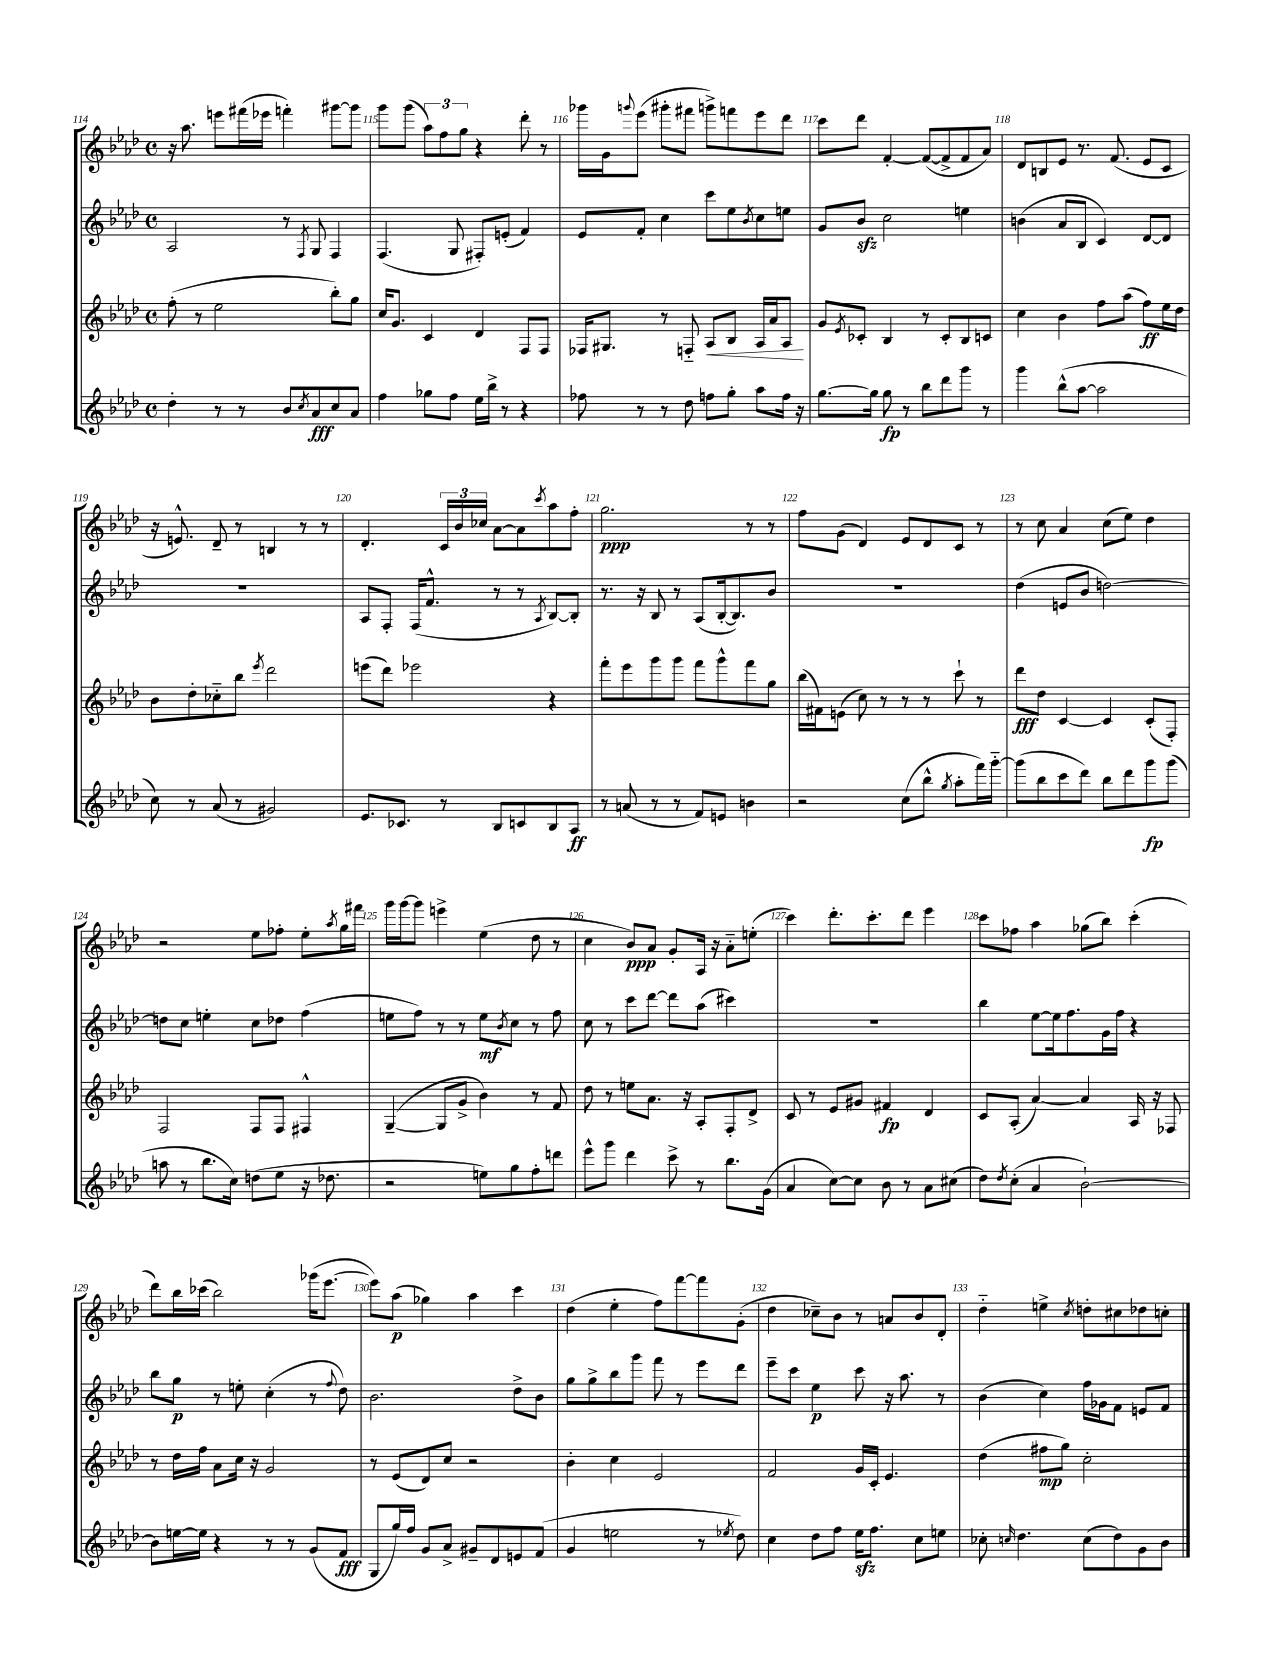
<<
\new StaffGroup <<
\new Staff = "s0" {
    \clef treble \key aes \major \defaultTimeSignature \time 4/4
    r16 aes''8. e'''8 fis'''16( ees'''16 f'''4-.) gis'''8~ gis'''8 |
    g'''8 g'''8( \tuplet 3/2 { aes''8) f''8 g''8 } r4 des'''8-. r8 |
    ges'''16 g'16 \appoggiatura { g'''8 } ees'''8( gis'''8-. fis'''8 g'''8->) f'''8 ees'''8 des'''8 |
    c'''8 des'''8 f'4~-. f'8~( f'8-> f'8 aes'8) |
    des'8 b8 ees'8 r8. f'8.( ees'8 c'8 |
    r16 e'8.-^) des'8-- r8 b4 r8 r8 |
    des'4.-. \tuplet 3/2 { c'16 bes'16 ces''16 } aes'8~ aes'8 \acciaccatura { c'''8 } aes''8 f''8-. |
    g''2.\ppp r8 r8 |
    f''8 g'8( des'4) ees'8 des'8 c'8 r8 |
    r8 c''8 aes'4 c''8( ees''8) des''4 |
    r2 ees''8 fes''8-. ees''8-. \acciaccatura { aes''8 } g''16 fis'''16 |
    g'''16 g'''16~ g'''8 e'''4-> ees''4( des''8 r8 |
    c''4 bes'8\ppp) aes'8 g'8-. aes16 r16 aes'8-_ e''8-.( |
    c'''4) des'''8.-. c'''8.-. des'''8 ees'''4 |
    c'''8 fes''8 aes''4 ges''8( bes''8) c'''4-.( |
    des'''8) bes''16 ces'''16( bes''2) ges'''16( ees'''8.~ |
    ees'''8) aes''8\p( ges''4) aes''4 c'''4 |
    des''4( ees''4-. f''8) f'''8~ f'''8 g'8-.( |
    des''4 ces''8--) bes'8 r8 a'8 bes'8 des'8-. |
    des''4-_ e''4-> \acciaccatura { c''8 } d''8-. cis''8 des''8 c''8-. \bar "|." |
}
\new Staff = "s1" {
    \clef treble \key aes \major \defaultTimeSignature \time 4/4
    aes2 r8 \acciaccatura { f8 } g8 f4 |
    f4.( g8 fis8-.) e'8-.( f'4) |
    ees'8 f'8-. c''4 c'''8 ees''8 \acciaccatura { bes'8 } c''8 e''8 |
    g'8 bes'8\sfz c''2 e''4 |
    b'4( aes'8 bes8 c'4) des'8~ des'8 |
    R1 |
    aes8 f8-. f16( f'8.-^ r8 r8 \acciaccatura { aes8 } bes8~) bes8-. |
    r8. r16 bes8 r8 aes8( bes16~-. bes8.) bes'8 |
    R1 |
    des''4( e'8 bes'8 d''2~) |
    d''8 c''8 e''4-. c''8 des''8 f''4( |
    e''8 f''8) r8 r8 e''8\mf \acciaccatura { bes'8 } c''8 r8 f''8 |
    c''8 r8 c'''8 des'''8~ des'''8 aes''8( cis'''4) |
    R1 |
    bes''4 ees''8~ ees''16 f''8. g'16 f''16 r4 |
    bes''8 g''8\p r8 e''8-. c''4-.( r8 \appoggiatura { f''8 } des''8) |
    bes'2. des''8-> bes'8 |
    g''8 g''8-> bes''8 g'''8 f'''8 r8 ees'''8 des'''8 |
    ees'''8-- c'''8 ees''4\p c'''8 r16 aes''8. r8 |
    bes'4( c''4) f''16 ges'16 f'8 e'8 f'8 \bar "|." |
}
\new Staff = "s2" {
    \clef treble \key aes \major \defaultTimeSignature \time 4/4
    f''8-.( r8 ees''2 bes''8-.) g''8 |
    c''16 g'8. c'4 des'4 f8 f8 |
    fes16 gis8. r8 f8-_ aes8\< bes8 aes16 aes'16 aes8\! |
    g'8 \acciaccatura { ees'8 } ces'8-. bes4 r8 ces'8-. bes8 c'8 |
    c''4 bes'4 f''8 aes''8( f''8\ff) ees''16 des''16 |
    bes'8 des''8-. ces''8-_ bes''8 \acciaccatura { ees'''8 } des'''2 |
    e'''8( des'''8) ees'''2 r4 |
    f'''8-. ees'''8 g'''8 g'''8 f'''8 g'''8-^ f'''8 g''8 |
    bes''16( fis'16) e'8( c''8) r8 r8 r8 c'''8-! r8 |
    des'''8\fff des''8 c'4~ c'4 c'8-.( f8-.) |
    f2 f8 f8 fis4-^ |
    g4~--( g8 g'8-> bes'4) r8 f'8 |
    des''8 r8 e''8 aes'8. r16 aes8-. f8-. des'8-> |
    c'8 r8 ees'8 gis'8 fis'4\fp des'4 |
    c'8 aes8-.( aes'4~) aes'4 aes16 r16 fes8 |
    r8 des''16 f''16 aes'8 c''16 r16 g'2 |
    r8 ees'8( des'8) c''8 r2 |
    bes'4-. c''4 ees'2 |
    f'2 g'16 c'16-. ees'4. |
    des''4( fis''8\mp g''8) c''2-. \bar "|." |
}
\new Staff = "s3" {
    \clef treble \key aes \major \defaultTimeSignature \time 4/4
    des''4-. r8 r8 bes'8 \acciaccatura { c''8 } aes'8\fff c''8 aes'8 |
    f''4 ges''8 f''8 ees''16 bes''16-> r8 r4 |
    fes''8 r8 r8 des''8 f''8 g''8-. aes''8 f''16 r16 |
    g''8.~ g''16 g''8\fp r8 bes''8 des'''8 g'''8 r8 |
    g'''4 bes''8-^( aes''8~ aes''2 |
    c''8) r8 aes'8( r8 gis'2) |
    ees'8. ces'8. r8 bes8 c'8 bes8 aes8\ff |
    r8 a'8( r8 r8 f'8) e'8 b'4 |
    r2 c''8( bes''8-^ \acciaccatura { g''8 } aes''8-. f'''16) g'''16~-_ |
    g'''8( bes''8 c'''8 des'''8) bes''8 des'''8 g'''8\fp g'''8( |
    a''8 r8 bes''8. c''16) d''8( ees''8 r16 des''8. |
    r2 e''8) g''8 f''8-. d'''8 |
    ees'''8-^ g'''8 des'''4 c'''8-> r8 bes''8. g'16( |
    aes'4 c''8~) c''8 bes'8 r8 aes'8 cis''8( |
    des''8) \acciaccatura { des''8 } c''8-.( aes'4 bes'2~-!) |
    bes'8 e''16~ e''16 r4 r8 r8 g'8( f'8\fff |
    g8 g''16) f''16 g'8 aes'8-> gis'8-- des'8 e'8 f'8( |
    g'4 e''2 r8 \acciaccatura { ees''8 } des''8) |
    c''4 des''8 f''8 ees''16\sfz f''8. c''8 e''8 |
    ces''8-. \grace { c''16 } des''4. c''8( des''8) g'8 bes'8 \bar "|." |
}
>>
>>
\layout { \context { \Score currentBarNumber = #114 \override BarNumber.break-visibility = ##(#f #t #t) barNumberVisibility = #all-bar-numbers-visible } }
